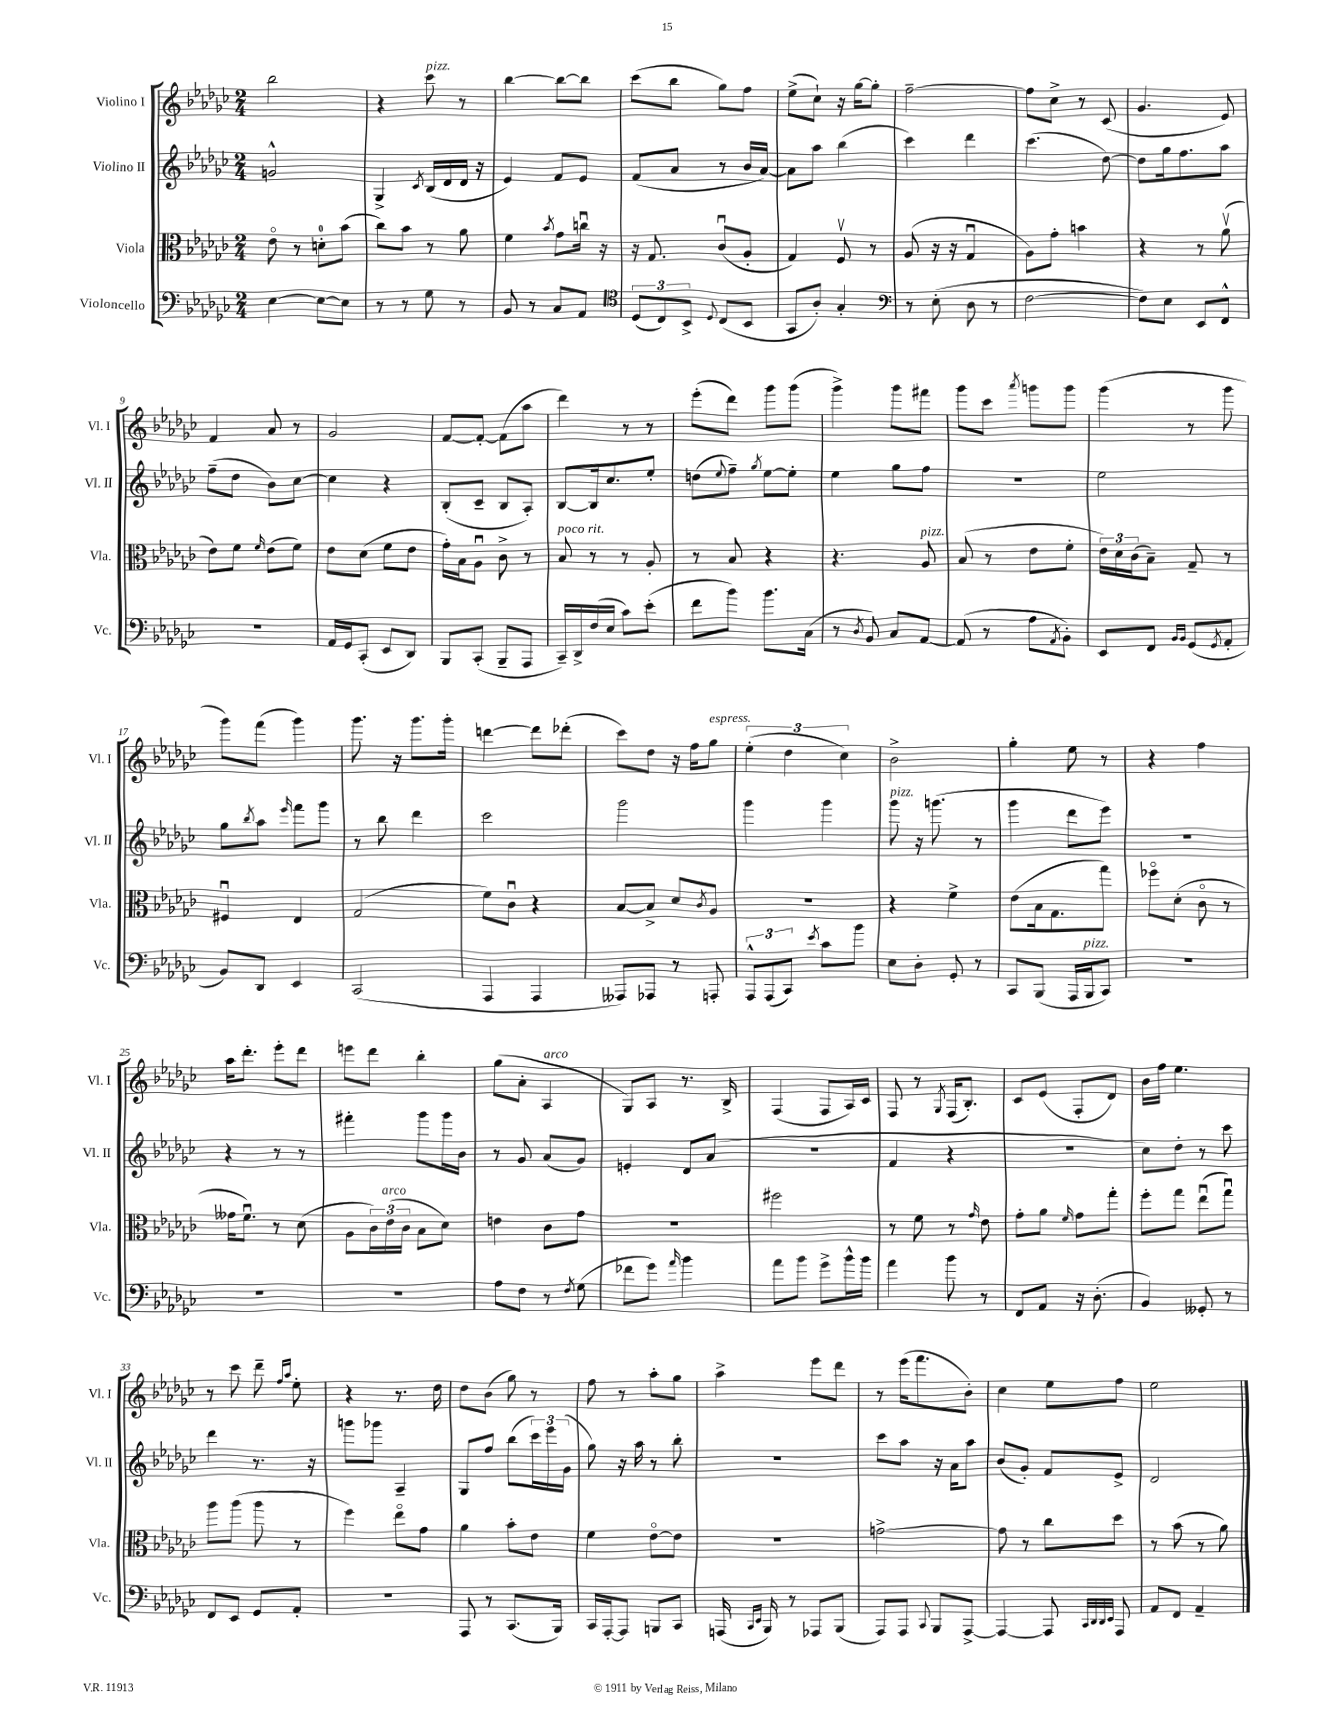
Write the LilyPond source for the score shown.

<<
\new StaffGroup <<
\new Staff = "s0" \with { instrumentName = "Violino I" shortInstrumentName = "Vl. I" } {
    \clef treble \key ges \major \numericTimeSignature \time 2/4
    bes''2 |
    r4 ces'''8^\markup { \italic "pizz." } r8 |
    bes''4~ bes''8~ bes''8 |
    ces'''8( bes''8 ges''8) f''8 |
    ees''8->( ces''8-!) r16 ges''16~ ges''8-. |
    f''2~-- |
    f''8 ces''8-> r8 ces'8( |
    ges'4. ees'8) |
    f'4 aes'8 r8 |
    ges'2 |
    f'8~ f'8~-. f'8( aes''8 |
    des'''4) r8 r8 |
    ees'''8-.( des'''8) ges'''8 ges'''8( |
    ges'''4->) ges'''8 fis'''8 |
    ges'''8 ces'''8 \acciaccatura { aes'''8 } g'''8 g'''8 |
    ges'''4( r8 ges'''8 |
    ges'''8) f'''8( ges'''4) |
    ges'''8. r16 ges'''8. ges'''16-. |
    d'''4~ d'''8 des'''8-.( |
    ces'''8) des''8 r16 f''16 ges''8^\markup { \italic "espress." } |
    \tuplet 3/2 { ees''4-.( des''4 ces''4) } |
    bes'2-> |
    ges''4-. ees''8 r8 |
    r4 f''4 |
    aes''16 des'''8.-. ees'''8-. des'''8 |
    e'''8 des'''8 bes''4-. |
    ges''8( aes'8-. aes4^\markup { \italic "arco" } |
    ges8) aes8 r8. bes16-> |
    f4( f8 aes16) ces'16 |
    f8 r8 \acciaccatura { ges8 } f16( bes8.-.) |
    ces'8 ees'8( f8-. des'8) |
    bes'16 f''16 ees''4. |
    r8 ces'''8 des'''8-- \grace { f''16 aes''16 } ees''8-. |
    r4 r8. des''16 |
    des''8 bes'8( ges''8) r8 |
    f''8 r8 aes''8-. ges''8 |
    aes''4-> ees'''8 des'''8 |
    r8 ees'''16( f'''8. bes'8-.) |
    ces''4 ees''8 f''8 |
    ees''2 \bar "|." |
}
\new Staff = "s1" \with { instrumentName = "Violino II" shortInstrumentName = "Vl. II" } {
    \clef treble \key ges \major \numericTimeSignature \time 2/4
    g'2-^ |
    ges4-> \acciaccatura { ces'8 } bes16( des'16 des'16 r16 |
    ees'4) f'8 ees'8 |
    f'8( aes'8 r8 bes'16 aes'16~) |
    aes'8 aes''8 bes''4( |
    ces'''4) des'''4 |
    ces'''4.( des''8~) |
    des''8 ges''16 f''8. aes''8 |
    f''8--( des''8 bes'8) ces''8~ |
    ces''4 r4 |
    bes8-.( ces'8-- bes8 aes8-.) |
    bes8~ bes16 ces''8. ees''8-. |
    d''8( \appoggiatura { ees''8 } f''8--) \acciaccatura { ges''8 } ees''8~ ees''8-. |
    ees''4 ges''8 f''8 |
    R2 |
    ees''2 |
    ges''8 \acciaccatura { bes''8 } aes''8 \grace { ees'''16 } f'''8 ges'''8 |
    r8 bes''8 des'''4 |
    ces'''2 |
    ges'''2 |
    ges'''4 ges'''4 |
    ges'''8^\markup { \italic "pizz." } r16 g'''8.( r8 |
    ges'''4 des'''8 ees'''8) |
    r2 |
    r4 r8 r8 |
    fis'''4-. ges'''8 ges'''16 bes'16 |
    r8 ges'8 aes'8( ges'8) |
    e'4-. des'8 aes'8( |
    R2 |
    f'4 r4 |
    R2 |
    ces''8) des''8-. r8 ces'''8 |
    des'''4 r8. r16 |
    g'''8 ges'''8 aes4-- |
    ges8 f''8 bes''8( \tuplet 3/2 { ces'''16) ees'''16 ges'16( } |
    ges''8) r16 aes''16 r8 bes''8-. |
    R2 |
    ces'''8 aes''8 r16 aes'16 aes''8 |
    bes'8( ges'8-.) f'8 ees'8-> |
    des'2 \bar "|." |
}
\new Staff = "s2" \with { instrumentName = "Viola" shortInstrumentName = "Vla." } {
    \clef alto \key ges \major \numericTimeSignature \time 2/4
    ees'8\flageolet r8 d'8-0-. bes'8( |
    ces''8) bes'8 r8 aes'8 |
    f'4 \acciaccatura { bes'8 } ges'8 c''16\downbow r16 |
    r16 ges8. ces'8\downbow( aes8-. |
    ges4) f8\upbow r8 |
    aes8( r16 r16 ges4\downbow |
    aes8) ges'8-. b'4 |
    r4 r8 aes'8\upbow( |
    ees'8) f'8 \grace { f'16 } ees'8( f'8) |
    ees'8 des'8( f'8 ees'8 |
    ges'16-.) bes16 aes8\downbow ces'8-> r8 |
    bes8^\markup { \italic "poco rit." } r8 r8 aes8-. |
    r8 bes8 r4 |
    r4. aes8^\markup { \italic "pizz." } |
    bes8( r8 ees'8 f'8-. |
    \tuplet 3/2 { ees'16) des'16 ces'16( } bes8--) ges8-- r8 |
    fis4\downbow ees4 |
    ges2( |
    f'8) ces'8\downbow r4 |
    bes8~ bes8-> des'8 \acciaccatura { ces'8 } aes8 |
    R2 |
    r4 f'4-> |
    ees'8( bes16 ges8. ges''8) |
    fes''8\flageolet des'8-.( ces'8\flageolet r8 |
    geses'16 f'8.\downbow) r8 des'8( |
    aes8 \tuplet 3/2 { ces'16) ees'16^\markup { \italic "arco" }( ces'16 } bes8 des'8) |
    e'4 ces'8 ges'8 |
    r2 |
    fis''2 |
    r8 f'8 r8 \grace { ges'16 } ees'8 |
    ges'8-. aes'8 \grace { f'16 } ges'8 ges''8-. |
    f''8-. ges''8 ees''8\downbow( ges''8\downbow) |
    aes''8 aes''8( aes''8 r8 |
    f''4) ees''8\flageolet ges'8 |
    aes'4 bes'8-. ees'8 |
    f'4 ees'8~\flageolet ees'8 |
    r2 |
    g'2~-> |
    g'8 r8 ces''8 des''8 |
    r8 bes'8( r8 aes'8) \bar "|." |
}
\new Staff = "s3" \with { instrumentName = "Violoncello" shortInstrumentName = "Vc." } {
    \clef bass \key ges \major \numericTimeSignature \time 2/4
    ees4~ ees8~ ees8 |
    r8 r8 ges8 r8 |
    bes,8 r8 ces8 aes,8 |
    \clef tenor \tuplet 3/2 { des8( ces8) bes,8-> } \appoggiatura { des8 } ces8( bes,8 |
    ges,8 aes8-.) ges4-. |
    \clef bass r8 ees8-.( des8 r8 |
    f2~ |
    f8) ees8 ees,8 f,8-^ |
    R2 |
    aes,16 ges,16 ces,8-.( ees,8 des,8) |
    bes,,8 ces,8-.( bes,,8-- aes,,8 |
    ces,16--) des,16-> f16( ees16 ces'8) ees'8-.( |
    f'8 bes'8) bes'8. ces16( |
    r8 \acciaccatura { des8 } bes,8) ces8 aes,8~ |
    aes,8( r8 aes8 \acciaccatura { aes,8 } bes,8-.) |
    ees,8 f,8 \grace { bes,16 bes,16 } ges,8( \acciaccatura { ges,8 } aes,8-. |
    bes,8) des,8 ees,4 |
    ces,2( |
    aes,,4 aes,,4 |
    aeses,,8) aes,,8 r8 a,,8-. |
    \tuplet 3/2 { aes,,8-^ aes,,8( ces,8) } \acciaccatura { ees'8 } ces'8 bes'8 |
    ees8 des8-. ges,8-. r8 |
    ces,8 bes,,8( aes,,16 bes,,16^\markup { \italic "pizz." } ces,8) |
    R2 |
    R2 |
    R2 |
    aes8 f8 r8 \acciaccatura { f8 } ges8( |
    fes'8 ges'8) \grace { aes'16 } bes'4 |
    aes'8 bes'8 ges'8-> bes'16-^ bes'16 |
    aes'4 bes'8 r8 |
    f,8 aes,8 r16 des8.-.( |
    bes,4) geses,8-. r8 |
    f,8 ees,8 ges,8 aes,8-. |
    r2 |
    aes,,8 r8 ces,8.( bes,,16) |
    ces,16 aes,,16~-. aes,,8 b,,8 ces,8 |
    a,,16( \grace { ces,16 ees,16 } bes,,16) r8 aes,,8 bes,,8( |
    aes,,8) aes,,8 \appoggiatura { ces,8 } bes,,8 aes,,8~-> |
    aes,,4~ aes,,8 \grace { ces,32 des,32 des,32 ees,32 } aes,,8 |
    aes,8 f,8 aes,4-- \bar "|." |
}
>>
>>
